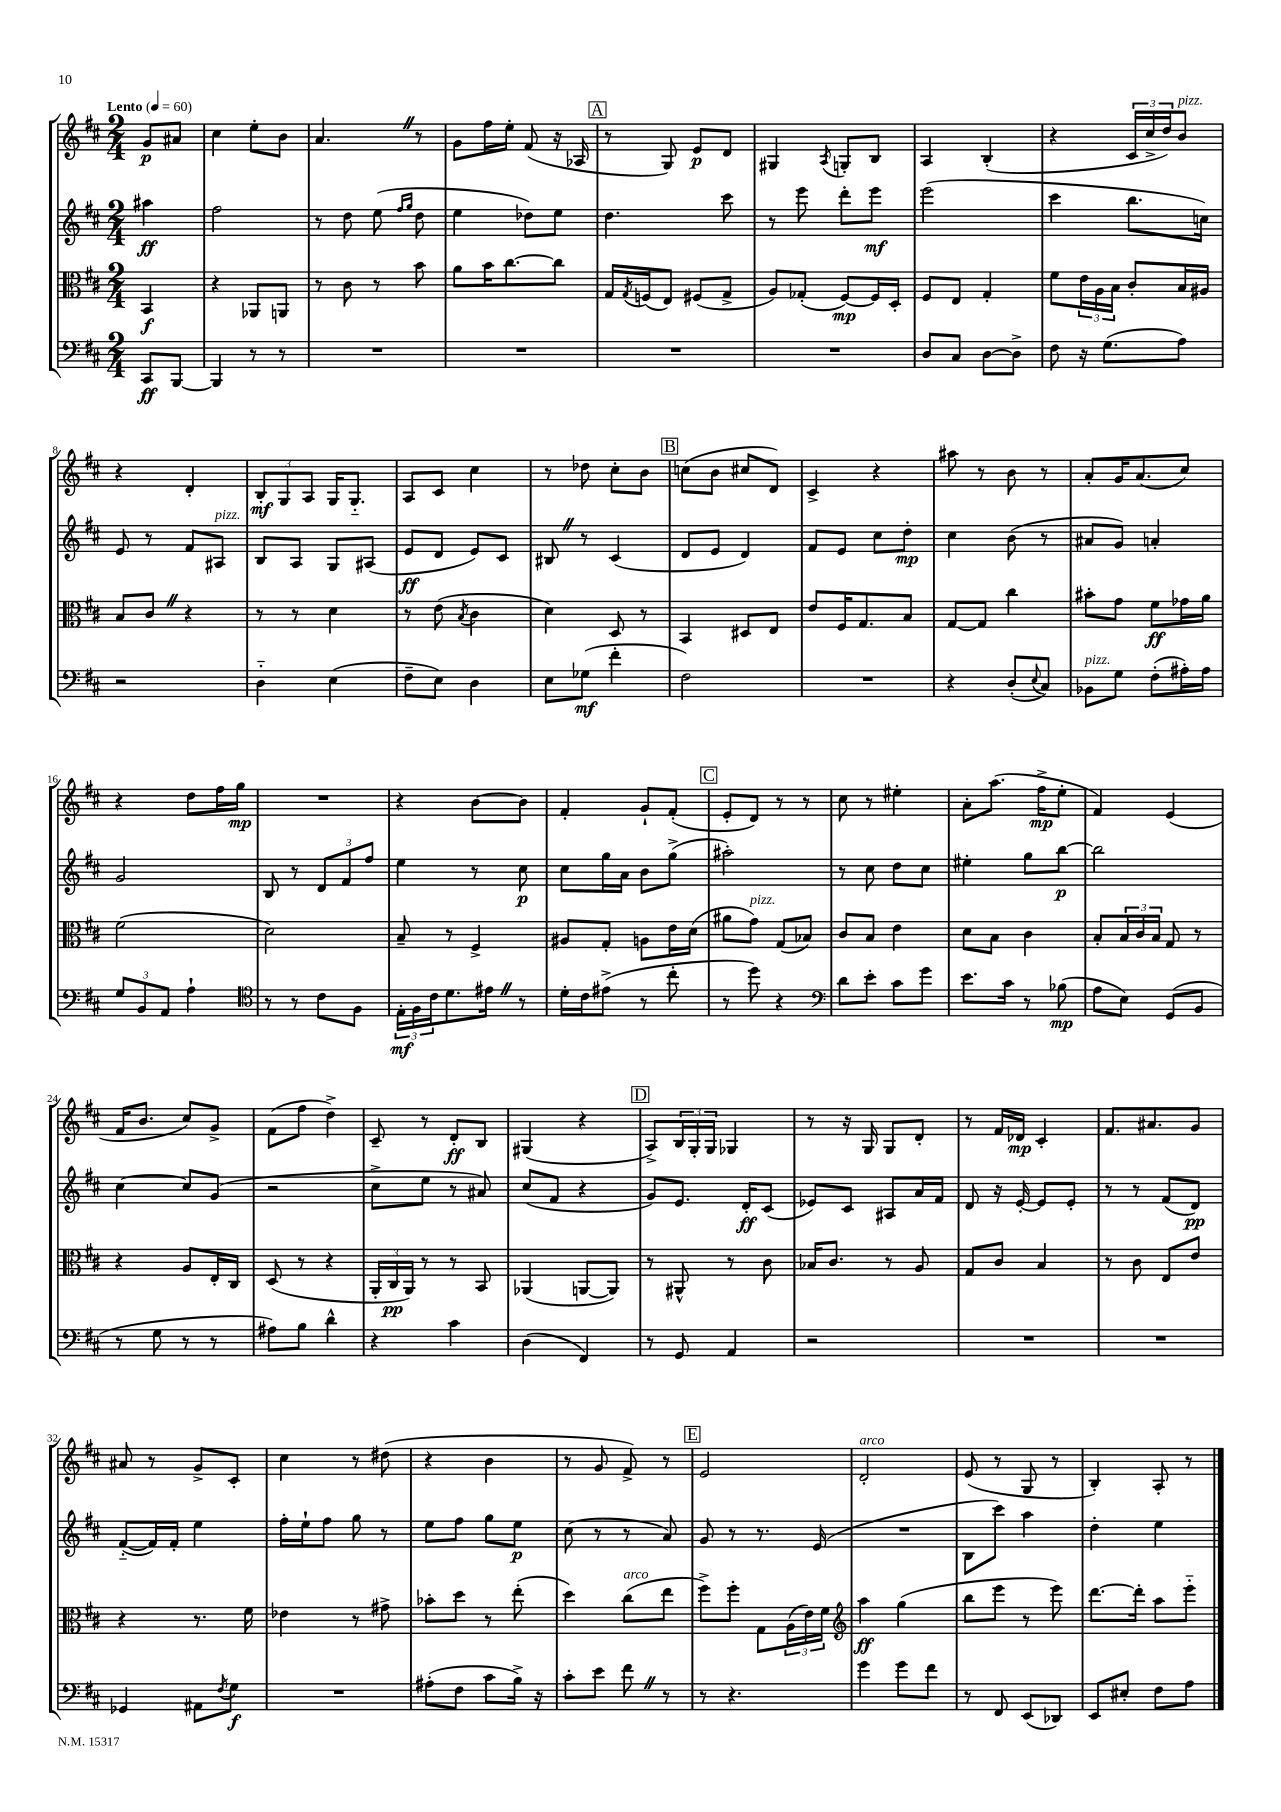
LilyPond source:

<<
\new StaffGroup <<
\new Staff = "s0" {
    \clef treble \key d \major \numericTimeSignature \time 2/4 \partial 4 \tempo "Lento" 4 = 60
    g'8\p ais'8 |
    cis''4 e''8-. b'8 |
    a'4. \once \override BreathingSign.text = \markup { \musicglyph "scripts.caesura.straight" } \breathe r8 |
    g'8 fis''16 e''16-. fis'8( r16 aes16 |
    \mark \markup { \box "A" } r8 g8) e'8\p d'8 |
    gis4 \acciaccatura { a8 } g8-. b8 |
    a4 b4-.( |
    r4 \tuplet 3/2 { cis'16 cis''16-> d''16) } b'8^\markup { \italic "pizz." } |
    r4 d'4-. |
    \tuplet 3/2 { b8-.\mf g8 a8 } g16 g8.-_ |
    a8 cis'8 cis''4 |
    r8 des''8 cis''8-. b'8 |
    \mark \markup { \box "B" } c''8( b'8 cis''8 d'8) |
    cis'4-> r4 |
    ais''8 r8 b'8 r8 |
    a'8-. g'16 a'8.( cis''8) |
    r4 d''8 fis''16 g''16\mp |
    R2 |
    r4 b'8~ b'8 |
    fis'4-. g'8-! fis'8-.( |
    \mark \markup { \box "C" } e'8-. d'8) r8 r8 |
    cis''8 r8 eis''4-. |
    a'8-. a''8.( fis''16->\mp e''8-. |
    fis'4) e'4( |
    fis'16 b'8. cis''8) g'8-> |
    fis'8( fis''8 d''4->) |
    cis'8-- r8 d'8-.\ff b8 |
    gis4( r4 |
    \mark \markup { \box "D" } a8->) \tuplet 3/2 { b16 g16-. g16 } ges4 |
    r8 r16 g16 g8 d'8-. |
    r8 fis'16 des'16\mp cis'4-. |
    fis'8. ais'8. g'8 |
    ais'8 r8 g'8-> cis'8-. |
    cis''4 r8 dis''8( |
    r4 b'4 |
    r8 g'8 fis'8->) r8 |
    \mark \markup { \box "E" } e'2 |
    d'2-.^\markup { \italic "arco" } |
    e'8( r8 g8 r8 |
    b4-.) a8-. r8 \bar "|." |
}
\new Staff = "s1" {
    \clef treble \key d \major \numericTimeSignature \time 2/4 \partial 4
    ais''4\ff |
    fis''2 |
    r8 d''8 e''8( \grace { fis''16 g''16 } d''8 |
    e''4 des''8) e''8 |
    \mark \markup { \box "A" } d''4. cis'''8 |
    r8 e'''8 d'''8-. e'''8\mf |
    e'''2( |
    cis'''4 b''8. c''16) |
    e'8 r8 fis'8 ais8^\markup { \italic "pizz." } |
    b8 a8 g8 ais8( |
    e'8\ff d'8 e'8) cis'8 |
    bis8 \once \override BreathingSign.text = \markup { \musicglyph "scripts.caesura.straight" } \breathe r8 cis'4( |
    \mark \markup { \box "B" } d'8 e'8 d'4) |
    fis'8 e'8 cis''8 d''8-.\mp |
    cis''4 b'8( r8 |
    ais'8 g'8) a'4-. |
    g'2 |
    b8 r8 \tuplet 3/2 { d'8 fis'8 fis''8 } |
    e''4 r8 cis''8\p |
    cis''8 g''16 a'16 b'8 g''8->( |
    \mark \markup { \box "C" } ais''2-.) |
    r8 cis''8 d''8 cis''8 |
    eis''4-. g''8 b''8~\p |
    b''2 |
    cis''4~ cis''8 g'8( |
    r2 |
    cis''8-> e''8 r8 ais'8) |
    cis''8( fis'8 r4 |
    \mark \markup { \box "D" } g'8) e'8. d'16-.\ff cis'8( |
    ees'8) cis'8 ais8 a'16 fis'16 |
    d'8 r16 e'16~-. e'8 e'8-. |
    r8 r8 fis'8( d'8\pp) |
    fis'8~-_( fis'16) fis'16-. e''4 |
    fis''16-. e''16-! fis''8 g''8 r8 |
    e''8 fis''8 g''8 e''8\p |
    cis''8( r8 r8 a'8) |
    \mark \markup { \box "E" } g'8 r8 r8. e'16( |
    R2 |
    b8 cis'''8) a''4 |
    d''4-. e''4 \bar "|." |
}
\new Staff = "s2" {
    \clef alto \key d \major \numericTimeSignature \time 2/4 \partial 4
    b,4\f |
    r4 aes,8 a,8 |
    r8 cis'8 r8 b'8 |
    a'8 b'16 cis''8.~ cis''8 |
    \mark \markup { \box "A" } g16 \acciaccatura { g8 } f16( e8) fis8( g8-> |
    a8) ges8-.( fis8~\mp) fis16 d16-. |
    fis8 e8 g4-. |
    fis'8 \tuplet 3/2 { e'16 a16 b16 } cis'8-. b16 ais16 |
    b8 cis'8 \once \override BreathingSign.text = \markup { \musicglyph "scripts.caesura.straight" } \breathe r4 |
    r8 r8 d'4 |
    r8 e'8( \acciaccatura { b8 } cis'4 |
    d'4) d8 r8 |
    \mark \markup { \box "B" } b,4 dis8 e8 |
    e'8 fis16 g8. b8 |
    g8~ g8 cis''4 |
    bis'8-. g'8 fis'8\ff ges'16 a'16 |
    fis'2( |
    d'2) |
    b8-- r8 fis4-> |
    ais8 g8-. a8 e'16 d'16( |
    \mark \markup { \box "C" } ais'8 g'8^\markup { \italic "pizz." }) g8( bes8) |
    cis'8 b8 e'4 |
    d'8 b8 cis'4 |
    b8-. \tuplet 3/2 { b16 cis'16 b16 } g8 r8 |
    r4 a8 e16-. cis16 |
    d8( r8 r4 |
    \tuplet 3/2 { a,16-. cis16\pp a,16) } r8 r8 b,8 |
    aes,4( a,8~ a,8) |
    \mark \markup { \box "D" } r8 ais,8-^ r8 cis'8 |
    bes16 cis'8. r8 a8 |
    g8 cis'8 b4 |
    r8 cis'8 e8 e'8 |
    r4 r8. fis'16 |
    ees'4 r8 gis'8-> |
    bes'8-. d''8 r8 e''8-.( |
    d''4) cis''8^\markup { \italic "arco" }( e''8 |
    \mark \markup { \box "E" } fis''8->) fis''8-. g8 \tuplet 3/2 { a16( e'16) fis'16 } |
    \clef treble a''4\ff g''4( |
    b''8 e'''8 r8 e'''8) |
    d'''8.~ d'''16-. a''8 e'''8-_ \bar "|." |
}
\new Staff = "s3" {
    \clef bass \key d \major \numericTimeSignature \time 2/4 \partial 4
    cis,8\ff b,,8~ |
    b,,4 r8 r8 |
    R2 |
    R2 |
    \mark \markup { \box "A" } R2 |
    R2 |
    d8 cis8 d8~ d8-> |
    fis8 r16 g8.( a8) |
    r2 |
    d4-_ e4( |
    fis8-- e8) d4 |
    e8 ges8\mf( fis'4-. |
    \mark \markup { \box "B" } fis2) |
    R2 |
    r4 d8-.( \appoggiatura { e8 } cis8) |
    bes,8^\markup { \italic "pizz." } g8 fis8-.( ais16-.) ais16 |
    \tuplet 3/2 { g8 b,8 a,8 } a4-! |
    \clef tenor r8 r8 cis'8 fis8 |
    \tuplet 3/2 { e16-.\mf fis16 cis'16 } d'8. eis'16 \once \override BreathingSign.text = \markup { \musicglyph "scripts.caesura.straight" } \breathe r8 |
    d'16-. cis'16 eis'8->( r8 cis''8-. |
    \mark \markup { \box "C" } r8 d''8) r4 |
    \clef bass d'8 e'8-. cis'8 g'8 |
    e'8. cis'16 r8 bes8\mp( |
    a8 e8) g,8( b,8 |
    r8 g8 r8 r8 |
    ais8) b8 d'4-^ |
    r4 cis'4 |
    d4( fis,4) |
    \mark \markup { \box "D" } r8 g,8 a,4 |
    r2 |
    R2 |
    R2 |
    ges,4 ais,8 \acciaccatura { fis8 } g8\f |
    R2 |
    ais8-.( fis8 cis'8 b16->) r16 |
    cis'8-. e'8 fis'8 \once \override BreathingSign.text = \markup { \musicglyph "scripts.caesura.straight" } \breathe r8 |
    \mark \markup { \box "E" } r8 r4. |
    g'4 g'8 fis'8 |
    r8 fis,8 e,8( des,8) |
    e,8 eis8-. fis8 a8 \bar "|." |
}
>>
>>
